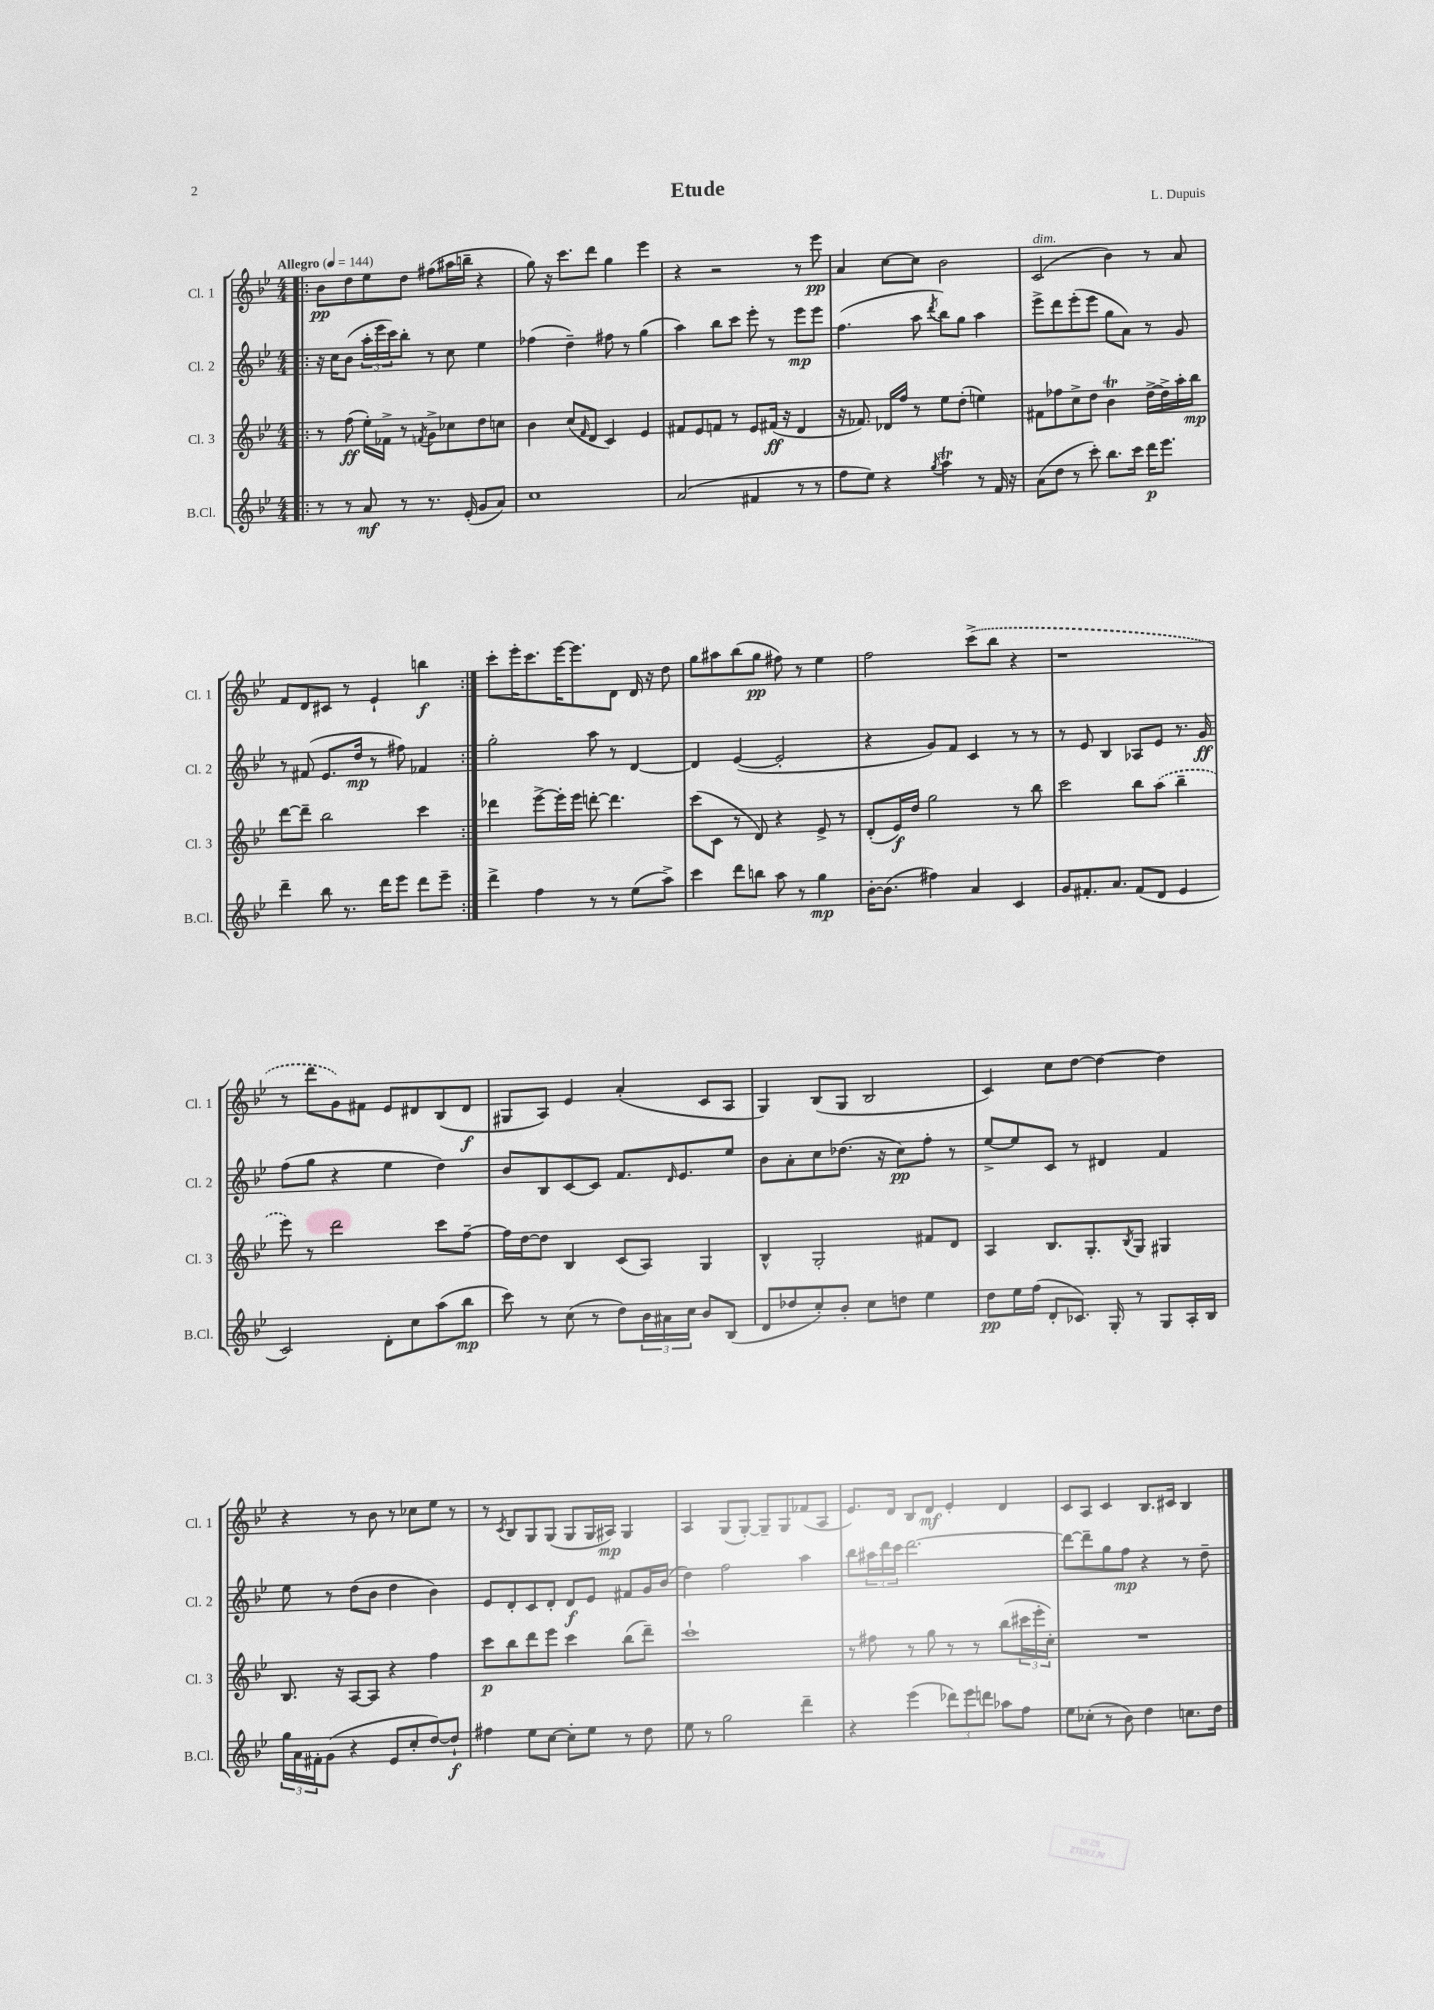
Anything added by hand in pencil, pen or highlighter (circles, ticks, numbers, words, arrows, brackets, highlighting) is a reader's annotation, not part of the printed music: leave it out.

**kern	**kern	**kern	**kern
*staff4	*staff3	*staff2	*staff1
*clefG2	*clefG2	*clefG2	*clefG2
*k[b-e-]	*k[b-e-]	*k[b-e-]	*k[b-e-]
*M4/4	*M4/4	*M4/4	*M4/4
*MM144	*MM144	*MM144	*MM144
=!|:	=!|:	=!|:	=!|:
8r	8r	16r	8b-
.	.	16cc	.
8r	(8ff	(8b-	8dd
8a	16ee-')	24aa'	8ee-
.	.	24eee-	.
.	16f-^	.	.
.	.	24ccc)	.
8r	8r	8bb-'	8dd
.	8qf	.	.
8.r	8g^	8r	(8ff#
.	8cc-	8cc	16aa#
(16e-'	.	.	16bb~
8g	8dd	4ee-	4r
8a)	8cc	.	.
=	=	=	=
1cc	4b-	(4ff-	8gg)
.	.	.	16r
.	.	.	8.ccc
.	(8cc	4dd~)	.
.	16qqf	.	.
.	8d	.	8ddd
.	4c)	8ff#	4gg
.	.	8r	.
.	4e-	(4gg	4eee-
=	=	=	=
(2a	8f#	4aa)	4r
.	8e-	.	.
.	8f	8bb-	2r
.	8r	8ccc	.
4f#	8e-	8eee-'	.
.	(16f#	8r	.
.	16r	.	.
8r	4d	8eee-	8r
8r	.	8eee-	8eee-
=	=	=	=
8ff	16r	(4.ff	4a
.	8.f-)	.	.
8ee-)	.	.	.
4r	16d-	.	[8cc
.	16ff	.	.
.	8r	8aa	8cc]
8qgg	.	8qddd	.
4aa	8ee-	8bb-)	2b-
.	(8dd'	8gg	.
8r	4ee)	4aa	.
16f	.	.	.
16r	.	.	.
=	=	=	=
(8a	8f#	8eee-^	(2c
8dd	8ff-	8ddd	.
8r	8cc^	(8eee-'	.
8ccc')	8dd	8eee-	.
8.bb-	4b-	8gg	4b-)
.	.	8a)	.
16ccc	.	.	.
16ddd	[16dd^	8r	8r
8.eee-	16dd^]	.	.
.	16aa'	8g	8a
.	16bb-	.	.
=	=	=	=
4ddd~	[8ddd	8r	8f
.	8ddd~]	(8f#	8d
8bb-	2bb-	8.e-	8c#
8.r	.	.	8r
.	.	16dd	.
.	.	8r	4e-`
16ddd	.	.	.
8eee-	.	8ff#)	.
8ddd	4ccc	4f-	4bb
8eee-~	.	.	.
=:|!	=:|!	=:|!	=:|!
4ddd^	4ddd-	2gg'	8ccc'
.	.	.	16eee-'
.	.	.	8.ccc
4ff	[8eee-^	.	.
.	16eee-']	.	[16eee-
.	16eee-	.	8.eee-]
8r	[8ddd'	8aa	.
8r	4.ddd]	8r	8d
(8ee-	.	[4d	16d
.	.	.	16r
8aa^)	.	.	8dd
=	=	=	=
4ccc	(8ccc	4d]	8gg
.	8c	.	8aa#
8ddd	8r	([4e-	(8bb-
8bb	8d)	.	8gg
8aa	4r	2e-']	8ff#)
8r	.	.	8r
4gg	8e-^	.	4ee-
.	8r	.	.
=	=	=	=
[16b-'	(8d'	4r	2ff
(8.b-]	.	.	.
.	16e-)	.	.
.	16dd	.	.
4ff#)	2gg	8g)	.
.	.	8f	.
4a	.	4c	(8ccc^
.	.	.	8bb-
4c	8r	8r	4r
.	8bb-	8r	.
=	=	=	=
8g	2ccc	8r	1r
8.f#'	.	8e-	.
.	.	4B-	.
8.a	.	.	.
(8f#	8bb-	8A-	.
8d	(8aa	8e-	.
4e-	4bb-~	8.r	.
.	.	16g	.
=	=	=	=
2c)	8eee-)	(8ff	8r
.	8r	8gg	8ddd
.	2ddd	4r	8g)
.	.	.	8f#
8d'	.	4ee-	8e-
8cc	.	.	8d#
(8aa	8ccc	4dd)	(8B-
8bb-	[8ff~	.	8d#
=	=	=	=
8ccc)	16ff]	8b-	8G#
.	[16dd	.	.
8r	8dd]	8B-	8A)
(8cc	4B-	[8c	4e-
8r	.	8c]	.
8dd)	(8c	8.f	(4a'
24b-	8A)	.	.
24a#	.	.	.
.	.	16qqd	.
.	.	8.e-	.
24cc	.	.	.
8b-	4G	.	8c
(8B-	.	8ee-	8A
=	=	=	=
8d	4B-^^	8b-	4G)
8dd-	.	8a'	.
8cc')	2G'	8cc	(8B-
8b-'	.	(8.dd-	8G
8cc	.	.	2B-
.	.	16r	.
8dd	.	8cc)	.
4ee-	8f#	8ff'	.
.	8d	8r	.
=	=	=	=
8dd	4A	[8ee-^	4c)
16ee-	.	8ee-]	.
(16ff	.	.	.
8d'	8.B-	8c	8cc
8.c-)	.	8r	[8dd
.	8.G'	.	.
.	.	4d#	4dd_
16G'	.	.	.
.	8qB-	.	.
8r	8G	.	.
8G	4G#	4f	4dd]
16A'	.	.	.
16B-	.	.	.
=	=	=	=
24gg	8.B-	8ee-	4r
24a	.	.	.
24f#'	.	.	.
(8g	.	8r	.
.	16r	.	.
4r	[8A	(8dd	8r
.	8A]	8b-	8b-
8e-	4r	4dd	8r
8cc'	.	.	8cc-
[8dd)	4ff	4b-)	8ee-
8dd`]	.	.	8r
=	=	=	=
4ff#	8ccc	8e-	8r
.	.	.	8qc
.	8bb-	8d'	8B-
8ee-	8ddd	8c	8G
[8cc	8eee-	8d'	(8G
8cc']	4ccc	8d	8G
8ee-	.	8e-	16G
.	.	.	16A#)
8r	(8bb-	8f#	4G
8dd	8ddd~)	16g	.
.	.	(16b-	.
=	=	=	=
8ee-	1ccc`	4dd)	4A
8r	.	.	.
2gg	.	2ff	(8G
.	.	.	[8G')
.	.	.	8G~]
.	.	.	8G
4ddd~	.	4aa	(8f-
.	.	.	8A
=	=	=	=
4r	8r	8bb-	8.e-)
.	8ff#	24aa#	.
.	.	24ddd	.
.	.	.	16d
.	.	24ccc	.
(4eee-	8r	[2.ddd	8B-
.	8gg	.	8d
12ddd-)	8r	.	4e-'
12eee-	.	.	.
.	8r	.	.
12ddd	.	.	.
8aa-	(8bb-	.	4d
8ff	24ccc#	.	.
.	24eee-'	.	.
.	24cc')	.	.
=	=	=	=
8ee-	1r	8ddd_	8c
(8cc-'	.	8ddd~]	8A
8r	.	8gg	4c
8b-)	.	8ff	.
4dd	.	4r	8.B-
.	.	.	16c#
8.cc	.	8r	4B-
.	.	8dd~	.
16dd	.	.	.
==	==	==	==
*-	*-	*-	*-
